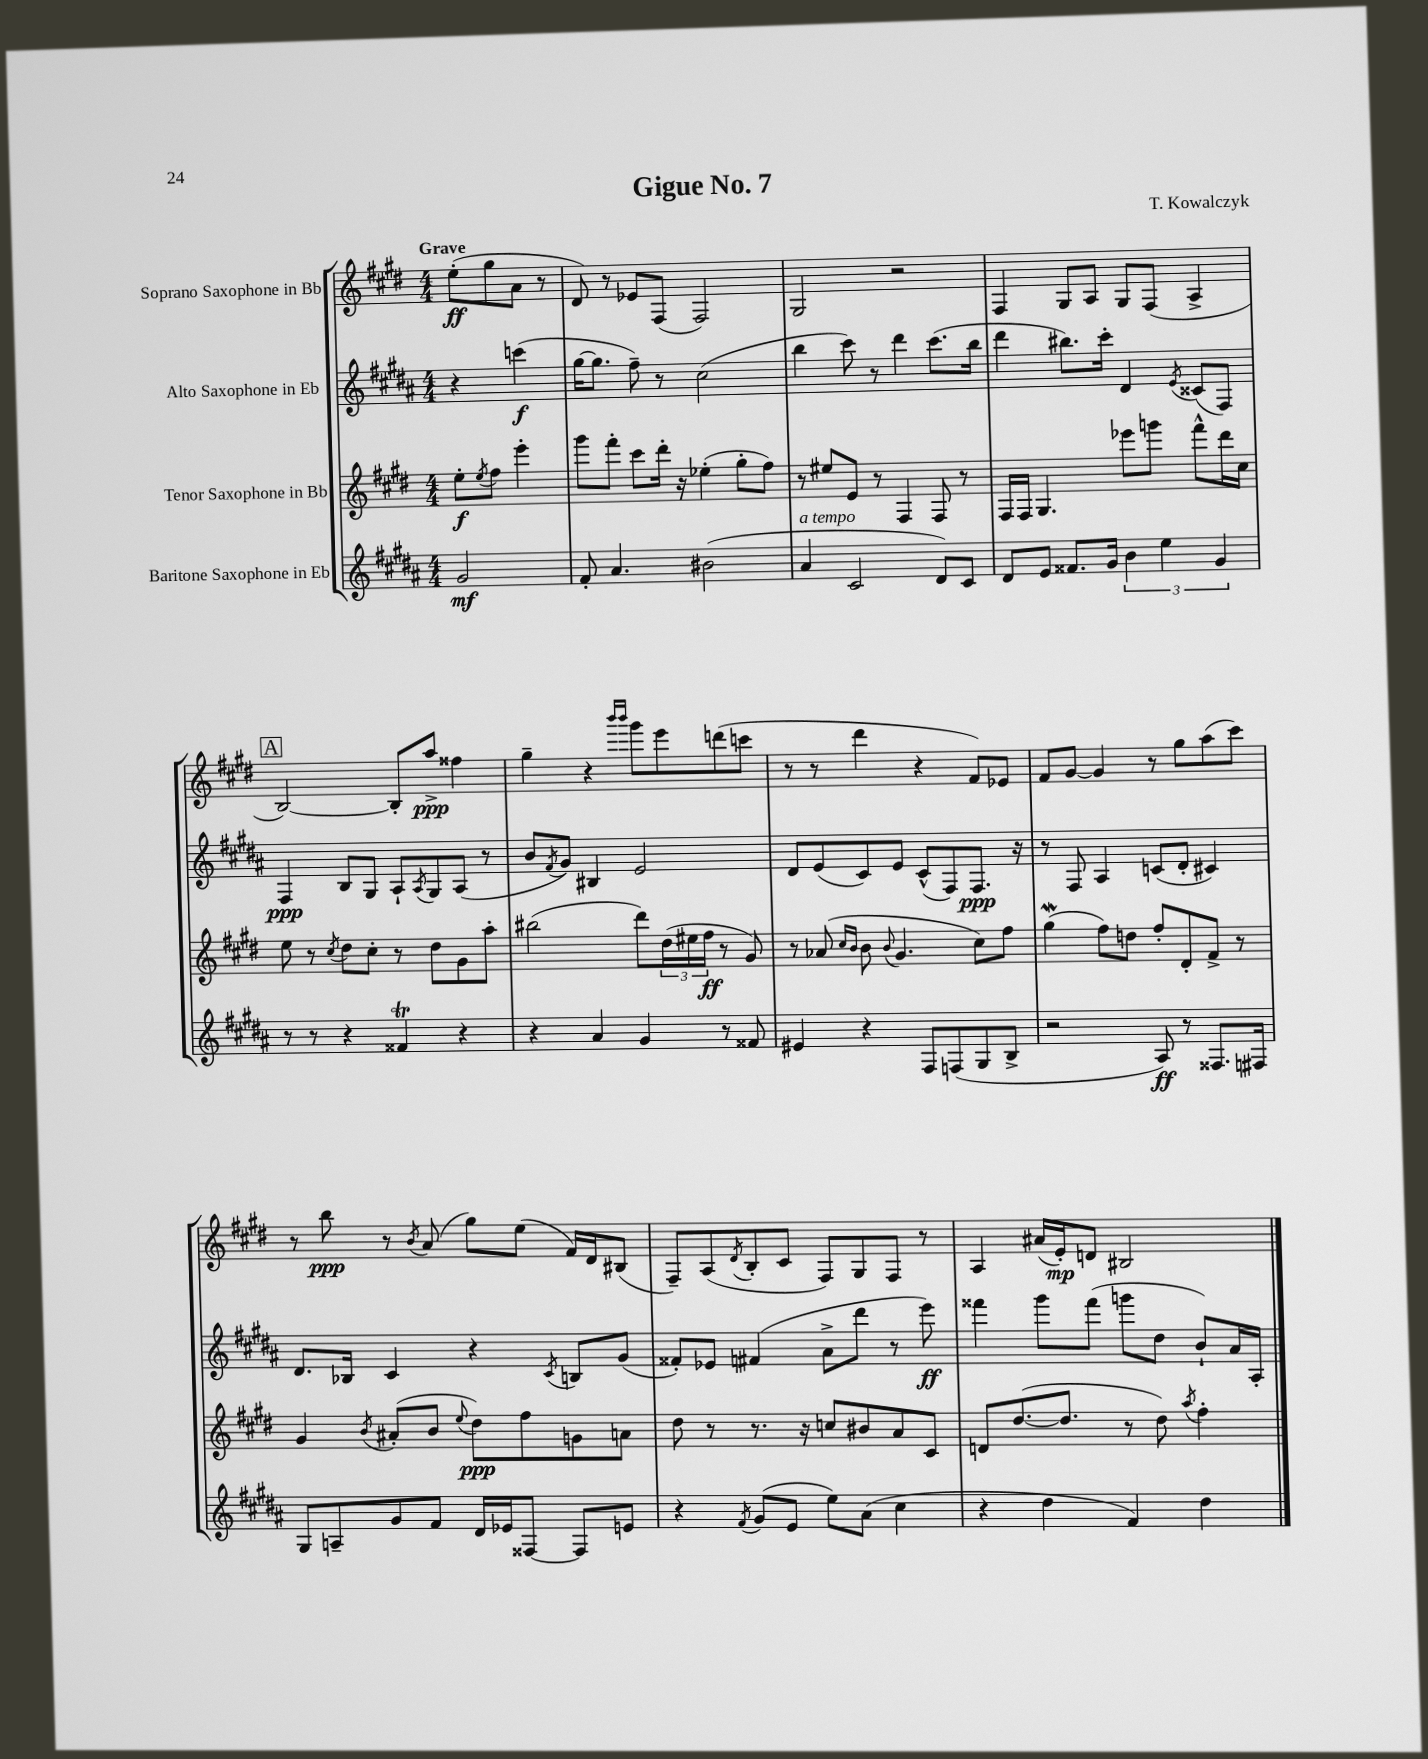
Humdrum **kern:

**kern	**dynam	**kern	**dynam	**kern	**dynam	**kern	**dynam
*part4	*part4	*part3	*part3	*part2	*part2	*part1	*part1
*staff4	*staff4	*staff3	*staff3	*staff2	*staff2	*staff1	*staff1
*I"Baritone Saxophone in Eb	*	*I"Tenor Saxophone in Bb	*	*I"Alto Saxophone in Eb	*	*I"Soprano Saxophone in Bb	*
*clefG2	*	*clefG2	*	*clefG2	*	*clefG2	*
*k[f#c#g#d#a#]	*	*k[f#c#g#d#]	*	*k[f#c#g#d#a#]	*	*k[f#c#g#d#]	*
*M4/4	*	*M4/4	*	*M4/4	*	*M4/4	*
=	=	=	=	=	=	=	=
!	!	!	!	!	!	!LO:TX:a:B:t=Grave	!
2g#/	mf	8ee'\L	f	4r	.	(8ee'\L	ff
.	.	8qee/	.	.	.	.	.
.	.	8ff#\J	.	.	.	8gg#\	.
.	.	4eee'\	.	(4cccn\	f	8a\J	.
.	.	.	.	.	.	8r	.
=1	=1	=1	=1	=1	=1	=1	=1
8f#'/	.	8ggg#\L	.	[16gg#\KL	.	8d#/)	.
.	.	.	.	8.gg#\J]	.	.	.
4.a#/	.	8fff#'\J	.	.	.	8r	.
.	.	8ccc#\L	.	8ff#~\)	.	8e-X/L	.
.	.	16ddd#'\Jk	.	8r	.	(8F#/J	.
.	.	16r	.	.	.	.	.
(2b#X\	.	(4ee-X'\	.	(2cc#\	.	2F#/)	.
.	.	8gg#'\L	.	.	.	.	.
.	.	8ff#\J)	.	.	.	.	.
=2	=2	=2	=2	=2	=2	=2	=2
!LO:TX:a:i:t=a tempo	!	!	!	!	!	!	!
4a#/	.	8r	.	4bb\	.	2G#/	.
.	.	8ee#X/L	.	.	.	.	.
2c#/	.	8e/J	.	8ccc#\)	.	.	.
.	.	8r	.	8r	.	.	.
.	.	4F#/	.	4ddd#\	.	2r	.
8d#/L)	.	8F#/	.	(8.ccc#\L	.	.	.
8c#/J	.	8r	.	.	.	.	.
.	.	.	.	16bb\Jk	.	.	.
=3	=3	=3	=3	=3	=3	=3	=3
8d#/L	.	16F#/LL	.	4ddd#\	.	4F#/	.
.	.	16F#/JJ	.	.	.	.	.
8e/J	.	4.G#/	.	.	.	.	.
8.f##X/L	.	.	.	8.bb#X\L)	.	8G#/L	.
.	.	.	.	.	.	8A/J	.
16g#/Jk	.	.	.	16ccc#'\Jk	.	.	.
6b\	.	8eee-X\L	.	4d#/	.	8G#/L	.
.	.	8gggn\J	.	.	.	(8F#/J	.
6ee\	.	.	.	.	.	.	.
.	.	.	.	8qe/	.	.	.
.	.	8fff#^^\L	.	(8c##X/L	.	4A^/	.
6g#/	.	.	.	.	.	.	.
.	.	16ddd#\L	.	8F#/J)	.	.	.
.	.	16cc#\JJ	.	.	.	.	.
!!LO:LB:g=z
!!LO:REH:place=s1:t=A
=4	=4	=4	=4	=4	=4	=4	=4
8r	.	8ee\	.	4F#/	ppp	[2B/)	.
8r	.	8r	.	.	.	.	.
.	.	8qcc#/	.	.	.	.	.
4r	.	8dd#\L	.	8B/L	.	.	.
.	.	8cc#'\J	.	8G#/J	.	.	.
4f##Xt/	.	8r	.	8A#`/L	.	8B'/L]	.
.	.	.	.	8qA#/	.	.	.
.	.	8dd#\L	.	8G#/	.	8aa^/J	ppp
4r	.	8g#\	.	(8A#/J	.	4ff##X\	.
.	.	8aa'\J	.	8r	.	.	.
=5	=5	=5	=5	=5	=5	=5	=5
4r	.	(2bb#X\	.	8b/L	.	4gg#~\	.
.	.	.	.	8qf#/	.	.	.
.	.	.	.	8g#/J)	.	.	.
4a#/	.	.	.	4B#X/	.	4r	.
.	.	.	.	.	.	16qqbbb/LL	.
.	.	.	.	.	.	16qqbbb/JJ	.
4g#/	.	8ddd#\L)	.	2e/	.	8ggg#\L	.
.	.	(24dd#\L	.	.	.	8eee\	.
.	.	24ee#X\	.	.	.	.	.
.	.	24ff#\JJ	ff	.	.	.	.
8r	.	8r	.	.	.	(8dddn\	.
8f##X/	.	8g#/)	.	.	.	8cccn\J	.
=6	=6	=6	=6	=6	=6	=6	=6
4e#X/	.	8r	.	8d#/L	.	8r	.
.	.	(8a-X/	.	(8e/	.	8r	.
.	.	16qqcc#/LL	.	.	.	.	.
.	.	16qqb/JJ	.	.	.	.	.
4r	.	8b\	.	8c#/)	.	4ddd#\	.
.	.	8qqb/	.	.	.	.	.
.	.	4.g#/	.	8e/J	.	.	.
8F#/L	.	.	.	(8c#^^/L	.	4r	.
(8Fn/	.	.	.	8F#/)	.	.	.
8G#/	.	8cc#\L)	.	8.F#/J	ppp	8f#/L)	.
8B^/J	.	8ff#\J	.	.	.	8e-X/J	.
.	.	.	.	16r	.	.	.
=7	=7	=7	=7	=7	=7	=7	=7
2r	.	(4gg#W\	.	8r	.	8f#/L	.
.	.	.	.	8F#/	.	[8g#/J	.
.	.	8ff#\L)	.	4A#/	.	4g#/]	.
.	.	8ddn\J	.	.	.	.	.
8A#/)	ff	8ff#'/L	.	(8cn/L	.	8r	.
8r	.	8d#'/	.	8d#'/J	.	8gg#\L	.
8.F##X/L	.	8f#^/J	.	4c#X/)	.	(8aa\	.
.	.	8r	.	.	.	8ccc#\J)	.
16F#X/Jk	.	.	.	.	.	.	.
!!LO:LB:g=z
=8	=8	=8	=8	=8	=8	=8	=8
8G#/L	.	4g#/	.	8.d#/L	.	8r	.
8An~/	.	.	.	.	.	8bb\	ppp
.	.	.	.	16B-X/Jk	.	.	.
.	.	8qb/	.	.	.	.	.
8g#/	.	(8a#X'/L	.	4c#/	.	8r	.
.	.	.	.	.	.	8qb/	.
8f#/J	.	8b/J	.	.	.	(8a/	.
.	.	8qqee/	.	.	.	.	.
16d#/LL	.	8dd#\L)	ppp	4r	.	8gg#\L)	.
16e-X/J	.	.	.	.	.	.	.
[8F##X/J	.	8ff#\	.	.	.	(8ee\J	.
.	.	.	.	8qc#/	.	.	.
8F##/L]	.	8gn\	.	8Bn/L	.	16f#/LL)	.
.	.	.	.	.	.	16d#/J	.
8en/J	.	8an\J	.	(8g#/J	.	(8B#X/J	.
=9	=9	=9	=9	=9	=9	=9	=9
4r	.	8dd#\	.	8f##X'/L)	.	8F#~/L)	.
.	.	8r	.	8e-X/J	.	(8A/	.
8qf#/	.	.	.	.	.	8qd#/	.
(8g#/L	.	8.r	.	(4f#X/	.	8B'/	.
8e/J	.	.	.	.	.	8c#/J	.
.	.	16r	.	.	.	.	.
8ee\L)	.	8ccn/L	.	8a#^\L	.	8F#/L)	.
(8a#\J	.	8b#X/	.	8ddd#\J	.	8G#/	.
4cc#\	.	8a/	.	8r	.	8F#/J	.
.	.	8c#/J	.	8eee\)	ff	8r	.
=10	=10	=10	=10	=10	=10	=10	=10
4r	.	8dn/L	.	4fff##X\	.	4A/	.
.	.	([8.dd#/	.	.	.	.	.
4dd#\	.	.	.	8ggg#\L	.	(16a#X/LL	.
.	.	8.dd#/J]	.	.	.	16e'/J)	mp
.	.	.	.	(8fff##\J	.	8dn/J	.
4f#/)	.	8r	.	8gggn\L	.	2B#X/	.
.	.	8dd#\)	.	8dd#\J	.	.	.
.	.	8qaa/	.	.	.	.	.
4dd#\	.	4ff#'\	.	8b`/L)	.	.	.
.	.	.	.	16a#/L	.	.	.
.	.	.	.	16A#'/JJ	.	.	.
==	==	==	==	==	==	==	==
*-	*-	*-	*-	*-	*-	*-	*-
